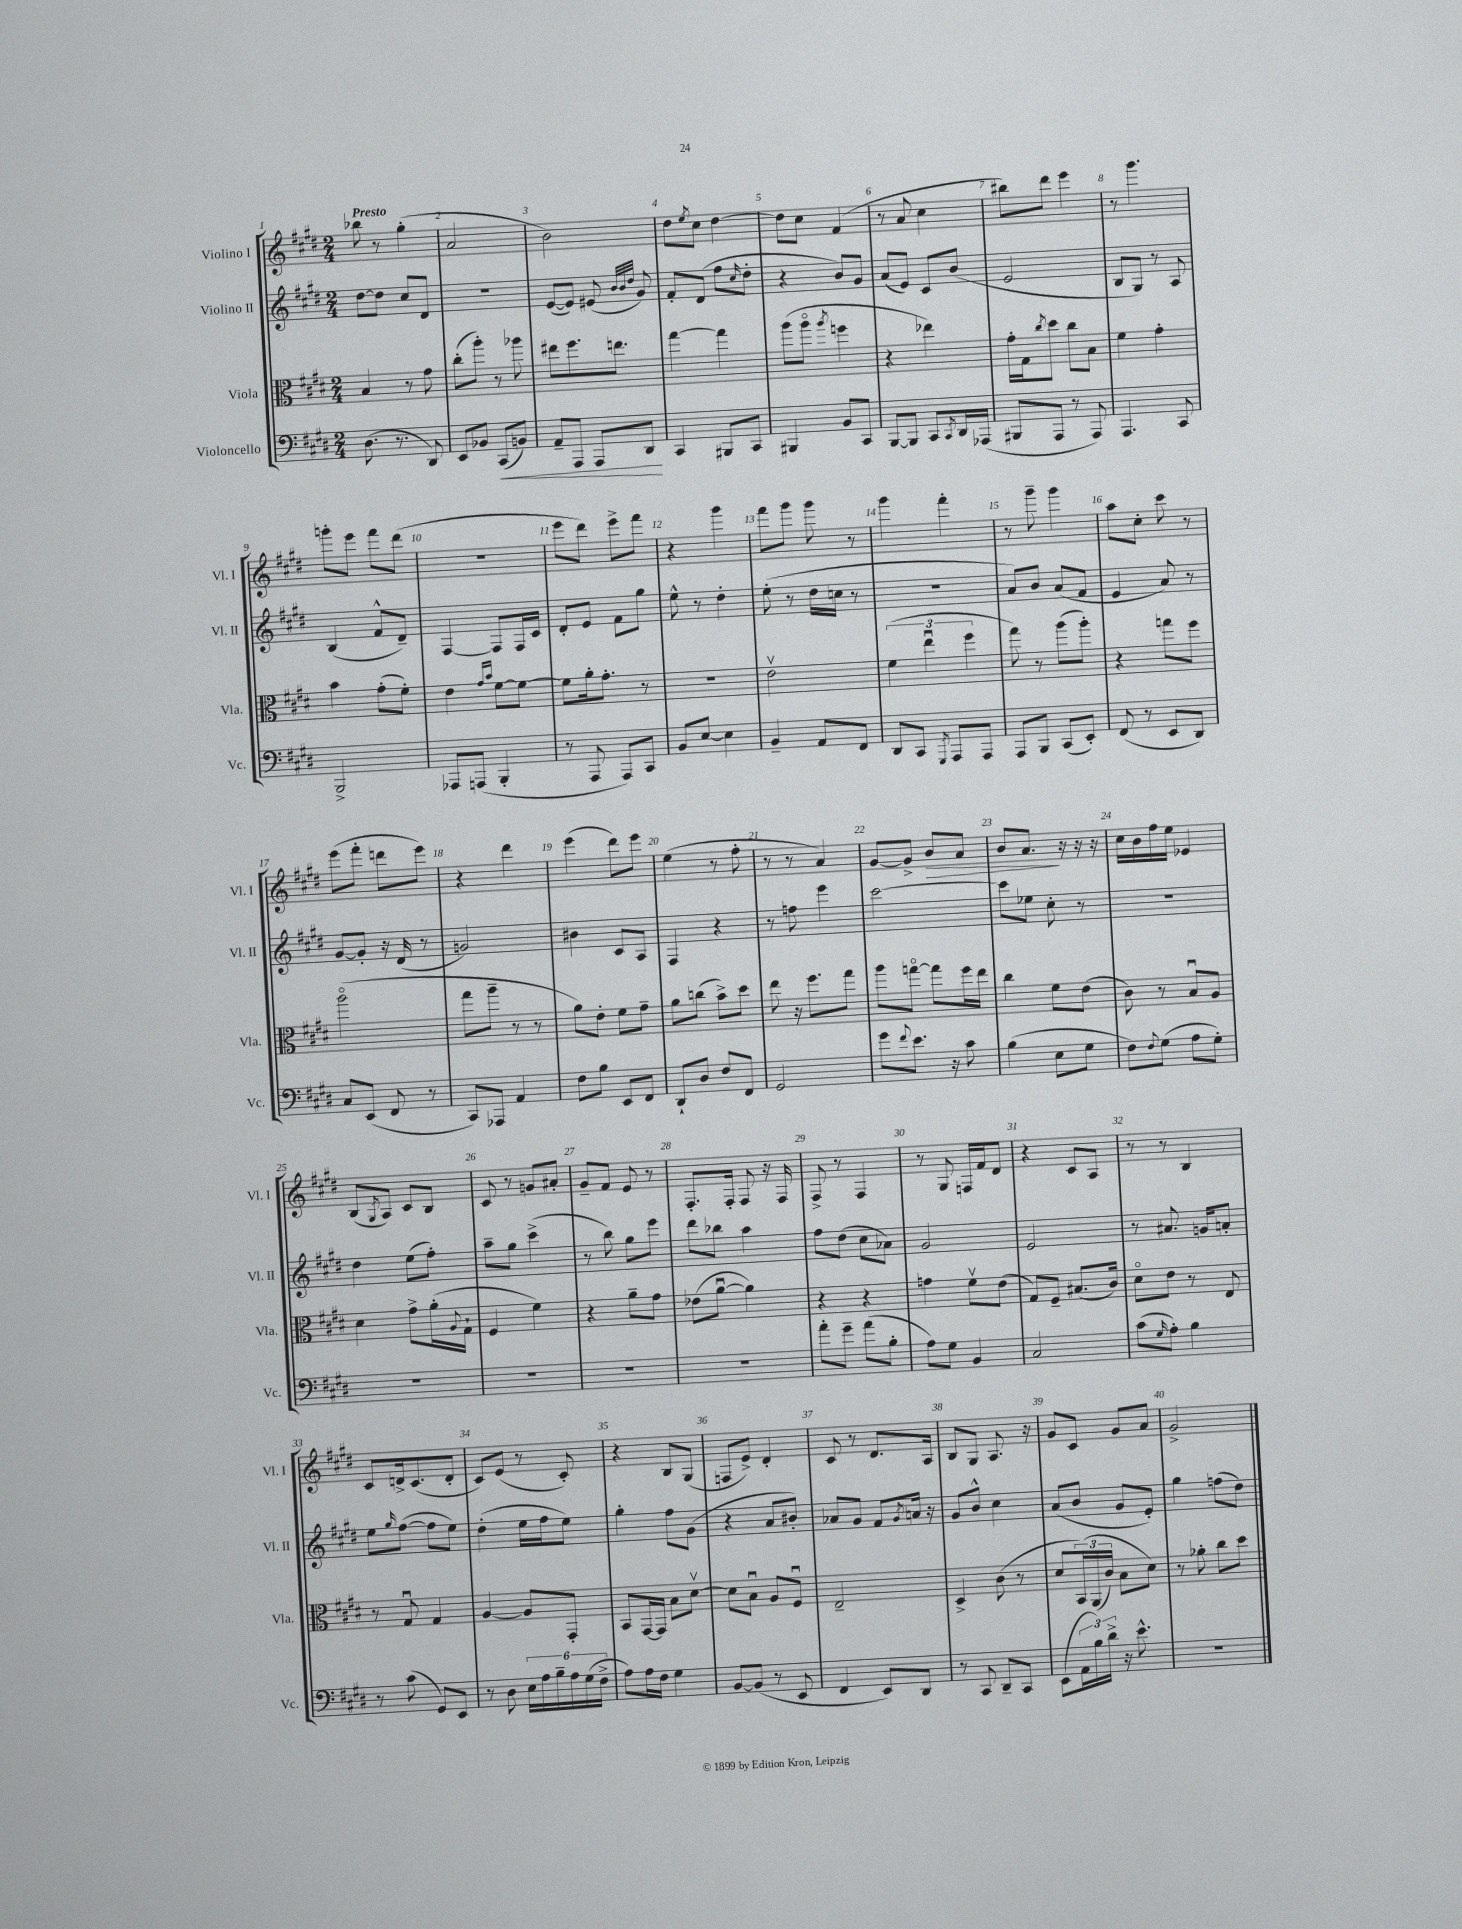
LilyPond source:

<<
\new StaffGroup <<
\new Staff = "s0" \with { instrumentName = "Violino I" shortInstrumentName = "Vl. I" } {
    \clef treble \key e \major \numericTimeSignature \time 2/4 \tempo "Presto"
    bes''8 r8 gis''4-.( |
    a'2 |
    b'2) |
    dis''8 \acciaccatura { e''8 } cis''8 dis''4~ |
    dis''8 cis''8 fis'4( |
    r8 a'8 cis''4 |
    bis''8) dis'''8 e'''4 |
    r8 gis'''4. |
    g'''8-. e'''8 fis'''8 dis'''8( |
    R2 |
    e'''8 dis'''8) e'''8-> fis'''8 |
    r4 gis'''4 |
    fis'''8 gis'''8 gis'''8 r8 |
    gis'''4 fis'''4-. |
    r8 gis'''8-- gis'''4 |
    a''8 cis''8-. cis'''8 r8 |
    e'''8( fis'''8-. d'''8 e'''8) |
    r4 dis'''4 |
    e'''4( dis'''8) e'''8 |
    e''4( r8 fis''8-. |
    r8 r8 a'4) |
    gis'8~ gis'8-> b'8\> a'8 |
    b'8 a'8.\! r16 r16 r16 |
    cis''16 b'16 fis''16 e''16 ees'4 |
    b8( \acciaccatura { gis8 } a8) cis'8 b8 |
    cis'8 r8 g'8 ais'8-. |
    gis'8-- fis'8 e'8 r8 |
    fis8.-. fis16-. fis8 r16 fis16 |
    fis8-> r8 fis4 |
    r8 gis8 f16 fis'16 dis'8 |
    r4 cis'8 a8 |
    r8 r8 b4 |
    cis'8 d'16-> cis'8.( d'8-. |
    cis'8) e'8( r8 cis'8-.) |
    r4 b8 gis8( |
    f8 e'8->) dis'4-. |
    cis'8 r8 dis'8. a16 |
    b8 gis8 a8. r16 |
    gis'8 cis'8 gis'8 a'8 |
    gis'2-> \bar "|." |
}
\new Staff = "s1" \with { instrumentName = "Violino II" shortInstrumentName = "Vl. II" } {
    \clef treble \key e \major \numericTimeSignature \time 2/4
    dis''8~ dis''8 cis''8 dis'8 |
    R2 |
    e'8~( e'8) eis'8( \grace { b'32 b'32 dis''32 } gis'8) |
    fis'8-. dis'8( fis''8 \grace { cis''16 } dis''8-. |
    r4 b'8) gis'8 |
    a'8( e'8) cis'8 b'8( |
    e'2 |
    b8 gis8) r8 a8 |
    b4( fis'8-^ dis'8--) |
    fis4~ fis8 fis16 cis'16 |
    dis'8-. e'8 fis'8 gis''8 |
    e''8-^ r8 dis''4-. |
    e''8-.( r8 dis''16 c''16 r8 |
    R2 |
    a'8) b'8 a'8( fis'8 |
    e'4 a'8) r8 |
    gis'8~ gis'8-. r16 dis'16( r8 |
    g'2) |
    bis'4 cis'8 a8 |
    fis4 r4 |
    r8 f''8 e'''4 |
    cis'''2~ |
    cis'''8 ees''8 cis''8-. r8 |
    r2 |
    dis''4 e''8( fis''8-.) |
    a''8-- gis''8 cis'''4->( |
    r8 b''8) gis''8 e'''8 |
    dis'''8 bes''8 a''4 |
    fis''8 dis''8( cis''8 aes'8) |
    gis'2 |
    e'2 |
    r8 ais'8. g'16 a'8-. |
    e''8 \grace { gis''16 } fis''8~( fis''8 e''8) |
    dis''4-.( e''16 fis''16 e''8) |
    gis''4-. fis''8 gis'8( |
    r4 a'8 bis'8-.) |
    aes'8 gis'8 fis'8 \acciaccatura { gis'8 } a'16 r16 |
    gis'8 b'8-^ cis''4 |
    a'8( b'8 gis'8 e'8-.) |
    gis''4 f''8( dis''8) \bar "|." |
}
\new Staff = "s2" \with { instrumentName = "Viola" shortInstrumentName = "Vla." } {
    \clef alto \key e \major \numericTimeSignature \time 2/4
    b4 r8 gis'8 |
    cis''8-.( a''8-.) r8 aes''8 |
    eis''8 fis''8. e''8. |
    gis''4~ gis''4 |
    a''8( a''8\flageolet \acciaccatura { a''8 } f''4 |
    r4 ees''4) |
    gis'16-. gis16 \acciaccatura { cis''8 } dis''8 cis''8 b8 |
    fis'4 gis'4-. |
    b'4 gis'8-.( fis'8-.) |
    e'4 \grace { gis'16 b'16 } fis'8~ fis'8~ |
    fis'8 a'16-. gis'8.-. r8 |
    r2 |
    e'2\upbow |
    \tuplet 3/2 { fis'4( e''4\downbow fis''4 } |
    gis''8) r8 a''8( a''8-.) |
    r4 g''8 fis''8 |
    a''2\flageolet( |
    gis''8 a''8-- r8 r8 |
    a'8) e'8-. fis'8 gis'8-- |
    a'8 c''8( b'8->) dis''8 |
    e''8 r16 fis''8. gis''8 |
    a''8 g''8~\flageolet g''8 fis''16 e''16 |
    cis''4 fis'8 e'8( |
    cis'8) r8 b8\downbow a8 |
    dis'4 gis'8-> a'16-.( \appoggiatura { a8 } gis16-! |
    fis4 fis'4) |
    r4 a'8-- gis'8 |
    ees'8( a'8~\downbow a'4) |
    r4 r4 |
    g'4 fis'8\upbow e'8( |
    gis8) fis8-- bis8.( cis'16) |
    dis'8\flageolet e'8 r8 e8 |
    r8 gis8\downbow gis4 |
    a4~ a8 gis,8-. |
    b,8 gis,16~ gis,16 b8 dis'8~\upbow |
    dis'8 b8\downbow a8 fis8\downbow |
    e2-- |
    dis4-> cis'8( r8 |
    dis'8 \tuplet 3/2 { b,16)\( a,16( cis'16) } b8 dis'8\) |
    r8 aes'8-. cis''8 dis''8 \bar "|." |
}
\new Staff = "s3" \with { instrumentName = "Violoncello" shortInstrumentName = "Vc." } {
    \clef bass \key e \major \numericTimeSignature \time 2/4
    dis8.( r8. dis,8) |
    e,8 bes,8 cis,8\<( b,8) |
    a,8-- a,,8 a,,8 dis,8\! |
    cis,4 bis,,8 cis,8 |
    bis,,4 b,8 cis,8 |
    b,,8~ b,,8 cis,8 \acciaccatura { cis,8 } dis,16 aes,,16( |
    bis,,8 a,,8 r8 a,,8) |
    a,,4. cis,8 |
    b,,2-> |
    aes,,8 a,,8( b,,4-. |
    r8 a,,8 a,,8) cis,8 |
    b,8 e8~ e4 |
    b,4-- a,8 fis,8 |
    dis,8 cis,8 \acciaccatura { gis,,8 } a,,8 a,,8 |
    a,,8 b,,8 cis,8( e,8-.) |
    fis,8( r8 e,8 dis,8) |
    cis8 e,8( fis,8 r8 |
    cis,8) aes,,8 a,4 |
    fis8 b8 e,8 fis,8 |
    dis,8-! dis8 fis8 fis,8 |
    gis,2 |
    gis'8 \appoggiatura { fis'8 } e'8. r16 cis'8 |
    b4( e8 gis8 |
    fis8) \appoggiatura { fis8 } gis8( a8 gis8-.) |
    R2 |
    R2 |
    R2 |
    R2 |
    a'8-. gis'8-- a'8( b8-. |
    a8) gis8 b,4 |
    cis2 |
    cis'8( \grace { gis16 } a8-.) b4 |
    r8 cis'8( gis,8) e,8 |
    r8 dis8 \tuplet 6/4 { e16 a16 b16-- a16 gis16( fis16-> } |
    a8) a16 fis16 gis4 |
    b,8~ b,8( r8 e,8 |
    fis,4 e,8) dis,8 |
    r8 cis,8 dis,8-- cis,8 |
    e,8( \tuplet 3/2 { a,16 b16) dis'16-> } r16 e'8.-^ |
    R2 \bar "|." |
}
>>
>>
\layout { \context { \Score \override BarNumber.break-visibility = ##(#f #t #t) barNumberVisibility = #all-bar-numbers-visible } }
